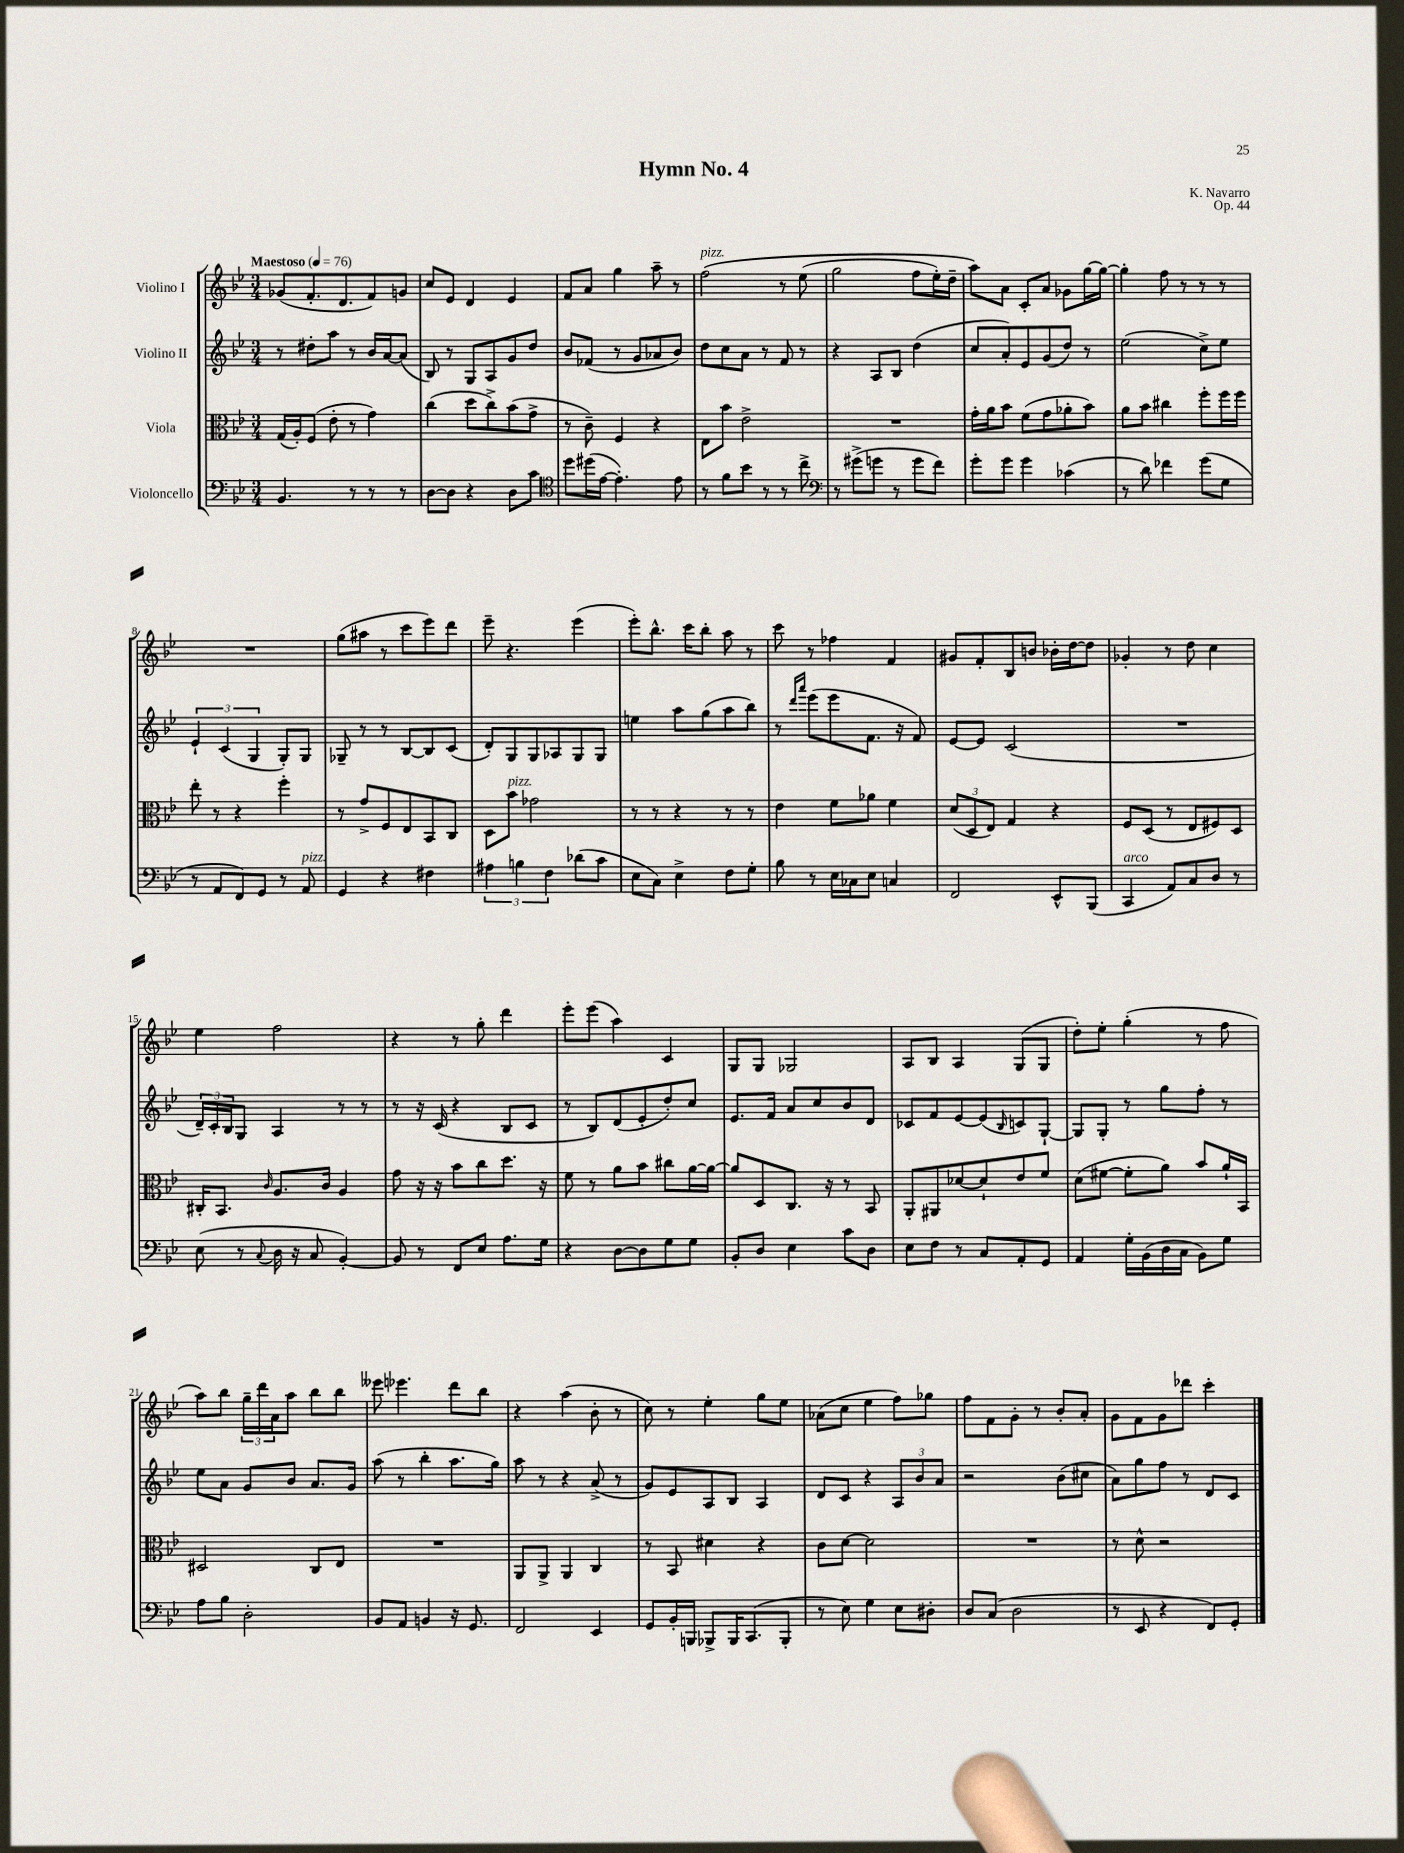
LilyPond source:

\header { title = "Hymn No. 4" composer = "K. Navarro" opus = "Op. 44" }
<<
\new StaffGroup <<
\new Staff = "s0" \with { instrumentName = "Violino I" } {
    \clef treble \key bes \major \numericTimeSignature \time 3/4 \tempo "Maestoso" 4 = 76
    ges'8( f'8.-. d'8. f'8) g'8 |
    c''8 ees'8 d'4 ees'4 |
    f'8 a'8 g''4 a''8-- r8 |
    f''2^\markup { \italic "pizz." }\( r8 ees''8( |
    g''2 f''8 ees''16-.) d''16-- |
    a''8\) a'8 c'8-. a'8 ges'8 g''16~ g''16~ |
    g''4-. f''8 r8 r8 r8 |
    R2. |
    g''8( ais''8 r8 c'''8 ees'''8) d'''8 |
    ees'''8-- r4. ees'''4( |
    ees'''8-.) bes''8.-^ c'''16 bes''8-. a''8 r8 |
    c'''8 r8 fes''4 f'4 |
    gis'8 f'8-. bes8 b'8 bes'16-. d''16~ d''8 |
    ges'4-. r8 d''8 c''4 |
    ees''4 f''2 |
    r4 r8 g''8-. d'''4 |
    ees'''8-. ees'''8( a''4) c'4 |
    g8 g8 ges2 |
    a8 bes8 a4 g8( g8 |
    d''8-.) ees''8-. g''4-.( r8 f''8 |
    a''8) bes''8 \tuplet 3/2 { g''16-- d'''16 a'16 } a''8 bes''8 bes''8 |
    eeses'''8 ees'''4. d'''8 bes''8 |
    r4 a''4( bes'8-. r8 |
    c''8) r8 ees''4-. g''8 ees''8 |
    aes'8( c''8 ees''4 f''8) ges''8 |
    f''8 f'8 g'8-. r8 bes'8-. a'8-. |
    g'8 f'8 g'8 des'''8 c'''4-. \bar "|." |
}
\new Staff = "s1" \with { instrumentName = "Violino II" } {
    \clef treble \key bes \major \numericTimeSignature \time 3/4
    r8 dis''8-. a''8 r8 bes'16 a'16~ a'8( |
    bes8) r8 g8 a8 g'8 d''8 |
    bes'8 fes'8( r8 g'8 aes'8 bes'8) |
    d''8 c''8 a'8 r8 f'8 r8 |
    r4 a8 bes8 d''4( |
    c''8 a'8-.) ees'8 g'8( d''8) r8 |
    ees''2( c''8->) ees''8 |
    \tuplet 3/2 { ees'4-! c'4( g4 } g8-.) g8 |
    ges8-- r8 r8 bes8~ bes8 c'8( |
    d'8-.) g8 g8 aes8 g8 g8 |
    e''4 a''8 g''8( a''8 bes''8) |
    r8 \grace { d'''16 a'''16 } ees'''8( ees'''8 f'8. r16 f'8) |
    ees'8~ ees'8 c'2( |
    R2. |
    \tuplet 3/2 { d'16--) c'16-. bes16 } g8 a4 r8 r8 |
    r8 r16 c'16( r4 bes8 c'8 |
    r8 bes8) d'8( ees'8-. d''8-.) c''8 |
    ees'8. f'16 a'8 c''8 bes'8 d'8 |
    ces'8 f'8 ees'8~ ees'8( \grace { bes16 } c'8) g8~-! |
    g8 g8-. r8 g''8 f''8-. r8 |
    ees''8 a'8 g'8 bes'8 a'8. g'16 |
    a''8( r8 bes''4-. a''8. g''16) |
    a''8 r8 r4 a'8->( r8 |
    g'8) ees'8 a8 bes8 a4 |
    d'8 c'8 r4 \tuplet 3/2 { a8 bes'8 a'8 } |
    r2 bes'8( cis''8 |
    a'8) g''8 f''8 r8 d'8 c'8 \bar "|." |
}
\new Staff = "s2" \with { instrumentName = "Viola" } {
    \clef alto \key bes \major \numericTimeSignature \time 3/4
    g16( a16-.) f8( ees'8-. r8 g'4) |
    c''4( d''8 c''8->) bes'8( g'8-> |
    r8 c'8--) f4 r4 |
    ees8 bes'8 ees'2-> |
    R2. |
    g'16-. a'16 bes'8 f'8( g'8 aes'8-. bes'8) |
    a'8 bes'8 cis''4 f''8-. f''16 f''16 |
    ees''8-. r8 r4 f''4-. |
    r8 g'8-> f8 ees8 bes,8 c8 |
    d8 bes'8^\markup { \italic "pizz." } ges'2 |
    r8 r8 r4 r8 r8 |
    ees'4 f'8 aes'8 f'4 |
    \tuplet 3/2 { d'8( d8 ees8) } g4 r4 |
    f8 d8( r8 ees8 fis8) d8 |
    cis16-. bes,8. \grace { c'16 } a8. c'16 a4 |
    g'8 r16 r16 bes'8 c''8 d''8. r16 |
    f'8 r8 a'8 bes'8 cis''8 a'16~ a'16~ |
    a'8 d8 c8. r16 r8 bes,8 |
    a,8-. ais,8 des'8~ des'8-! ees'8 f'8 |
    d'8( fis'8~ fis'8-. a'8) bes'8 a'16-! bes,16 |
    dis2 c8 ees8 |
    R2. |
    a,8 a,8-> a,4 c4 |
    r8 bes,8 dis'4 r4 |
    c'8 d'8~ d'2 |
    R2. |
    r8 d'8-^ r2 \bar "|." |
}
\new Staff = "s3" \with { instrumentName = "Violoncello" } {
    \clef bass \key bes \major \numericTimeSignature \time 3/4
    bes,4. r8 r8 r8 |
    d8~ d8 r4 d8 c'8 |
    \clef tenor d''8 dis''16( ees'16~ ees'4.-.) ees'8 |
    r8 f'8 bes'8 r8 r8 c''8-> |
    \clef bass r8 gis'8->( g'8 r8 g'8 f'8) |
    g'8-. g'8 g'4 ces'4( |
    r8 d'8) fes'4 g'8( g8 |
    r8 a,8 f,8) g,8 r8 a,8^\markup { \italic "pizz." } |
    g,4 r4 fis4 |
    \tuplet 3/2 { ais4 b4 f4 } des'8( c'8 |
    ees8 c8) ees4-> f8 g8-. |
    bes8 r8 ees16 ces16 ees8 c4 |
    f,2 ees,8-^ bes,,8( |
    c,4^\markup { \italic "arco" } a,8) c8 d8 r8 |
    ees8( r8 \appoggiatura { c8 } d16 r16 c8 bes,4~-.) |
    bes,8 r8 f,8 ees8 a8. g16 |
    r4 d8~ d8 g8 g8 |
    bes,8-. d8 ees4 c'8 d8 |
    ees8 f8 r8 c8 a,8-. g,8 |
    a,4 g16-. bes,16( d16 c16 bes,8) g8 |
    a8 bes8 d2-. |
    bes,8 a,8 b,4 r16 g,8. |
    f,2 ees,4 |
    g,8 bes,16-. b,,16 bes,,8-> bes,,16 c,8.( bes,,8-. |
    r8 ees8) g4 ees8 dis8-. |
    d8 c8( d2 |
    r8 ees,8 r4 f,8) g,8-. \bar "|." |
}
>>
>>
